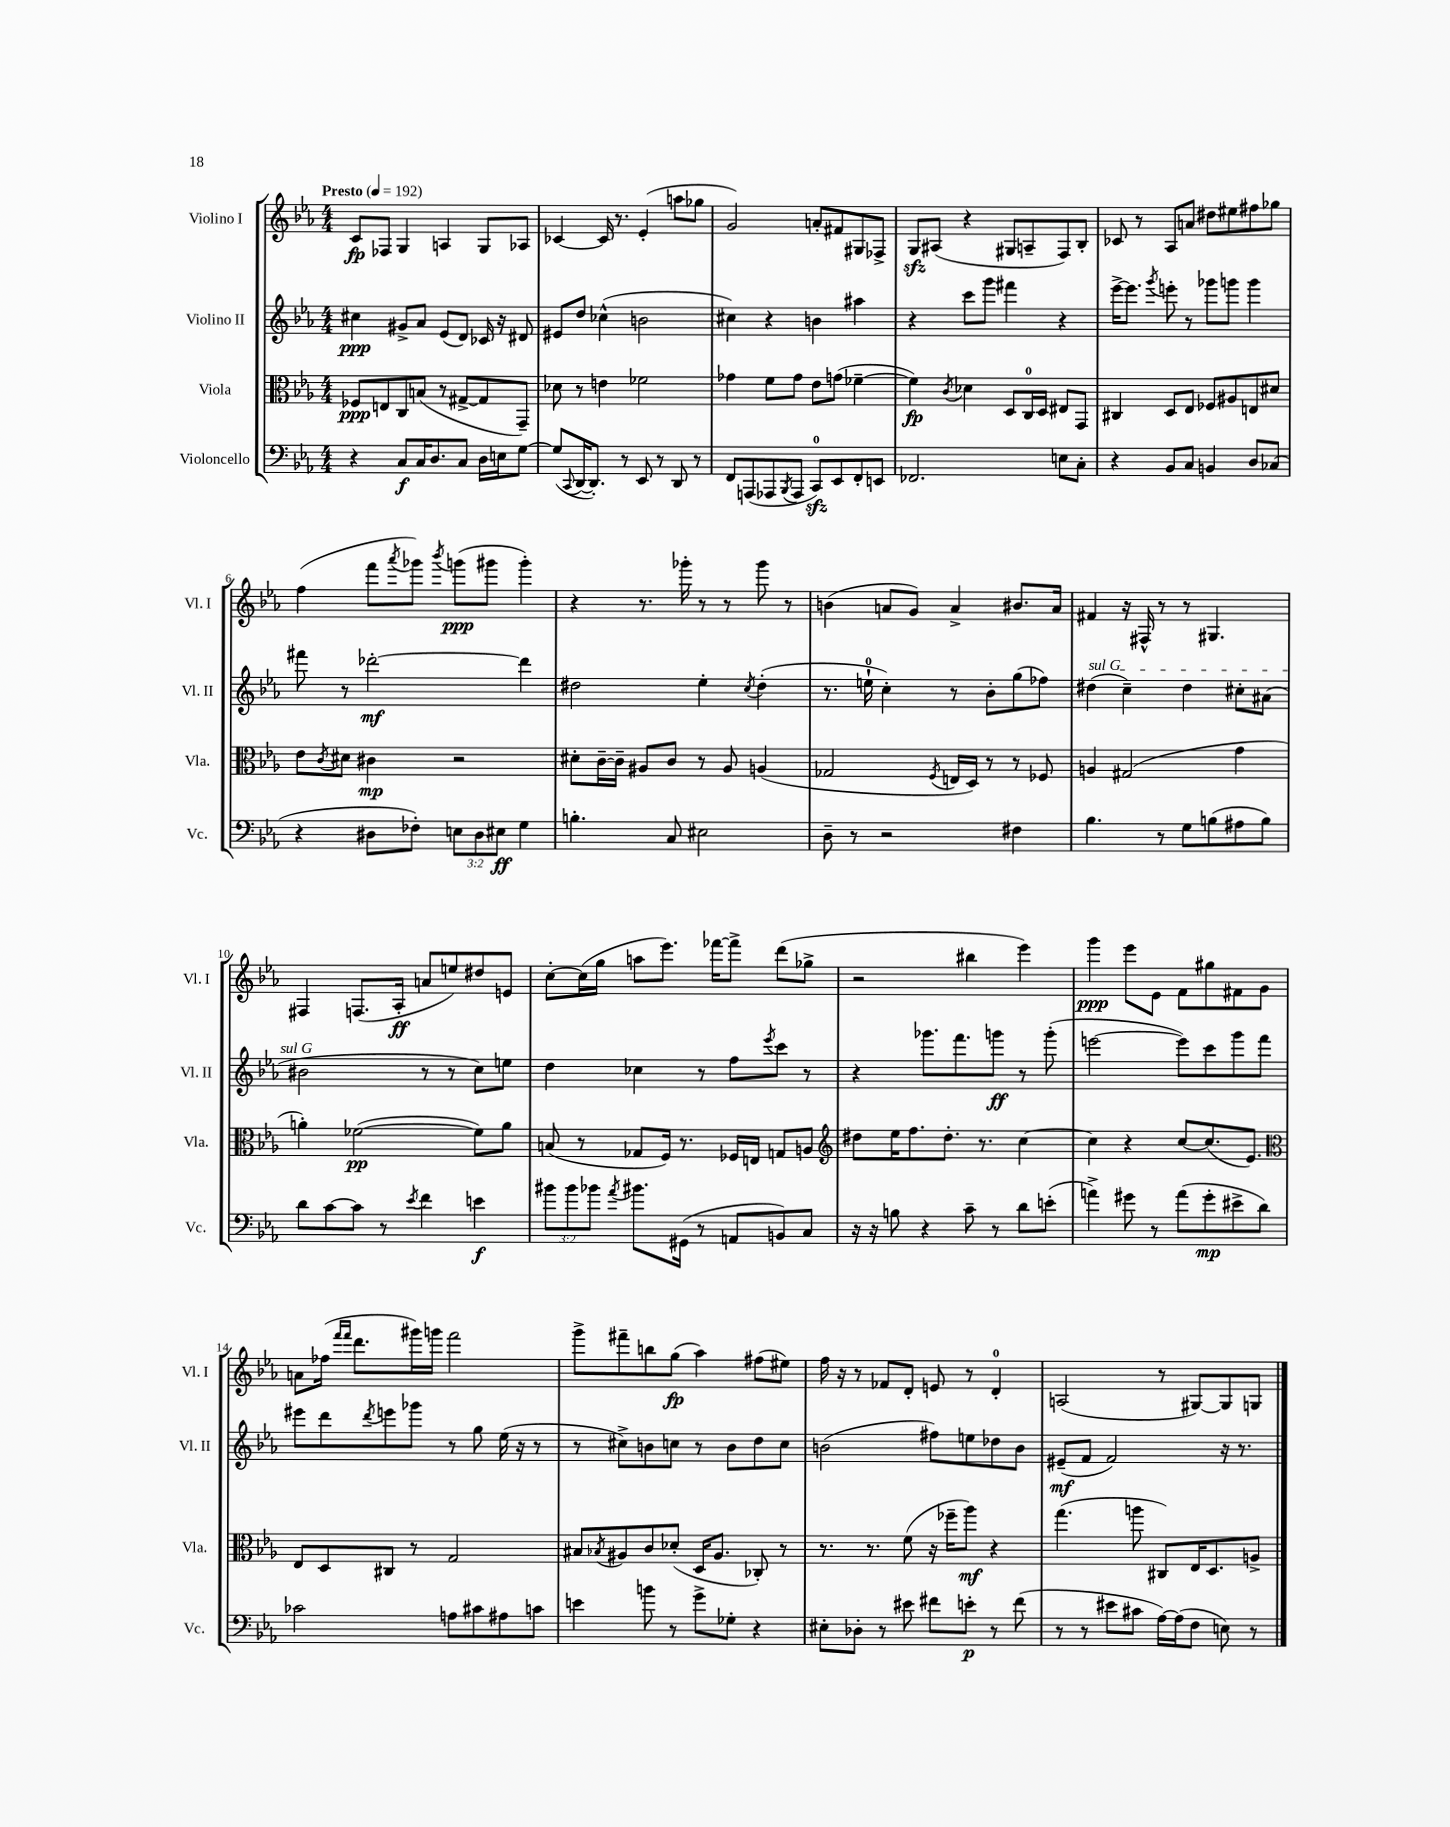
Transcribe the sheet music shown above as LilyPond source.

<<
\new StaffGroup <<
\new Staff = "s0" \with { instrumentName = "Violino I" shortInstrumentName = "Vl. I" } {
    \clef treble \key ees \major \numericTimeSignature \time 4/4 \tempo "Presto" 4 = 192
    c'8\fp fes8 g4 a4 g8 aes8 |
    ces'4~ ces'16 r8. ees'4-.( a''8 ges''8 |
    g'2) a'8-. fis'8 gis8 fes8-> |
    g8\sfz ais8( r4 gis8 a8-- f8) bes8-. |
    ces'8 r8 aes8 a'8 dis''8 eis''8 fis''8 ges''8 |
    f''4( f'''8 \acciaccatura { aes'''8 } ges'''8) \acciaccatura { bes'''8 } g'''8\ppp( gis'''8 gis'''4-.) |
    r4 r8. ges'''16-. r8 r8 ges'''8 r8 |
    b'4( a'8 g'8) a'4-> bis'8. a'16 |
    fis'4 r16 fis16-^ r8 r8 gis4. |
    fis4 f8.( aes16-.\ff a'8 e''8) dis''8 e'8 |
    c''8~-. c''16( g''16 a''8 ees'''8.) fes'''16~ fes'''8-> d'''8( ges''8-> |
    r2 bis''4 ees'''4) |
    g'''4\ppp ees'''8 ees'8 f'8 gis''8 fis'8 g'8 |
    a'8 fes''16( \grace { f'''16 f'''16 } d'''8. gis'''16) g'''16 f'''2 |
    g'''8-> fis'''8-- b''8 g''8\fp( aes''4) fis''8( eis''8) |
    f''16 r16 r8 fes'8 d'8-. e'8 r8 d'4-0-. |
    a2( r8 gis8~) gis8 g8 \bar "|." |
}
\new Staff = "s1" \with { instrumentName = "Violino II" shortInstrumentName = "Vl. II" } {
    \clef treble \key ees \major \numericTimeSignature \time 4/4
    cis''4\ppp gis'8-> aes'8 ees'8( d'8) ces'16 r16 dis'8 |
    eis'8 d''8 ces''4-^( b'2 |
    cis''4) r4 b'4 ais''4 |
    r4 c'''8 g'''8 fis'''4 r4 |
    ees'''16~-> ees'''8. \acciaccatura { g'''8 } e'''8-. r8 ges'''8 g'''8 g'''4 |
    fis'''8 r8 des'''2~-.\mf des'''4 |
    dis''2 ees''4-. \acciaccatura { c''8 } dis''4-.( |
    r8. e''16-0-! c''4-.) r8 bes'8-. g''8( fes''8) |
    \once \override TextSpanner.bound-details.left.text = \markup { \italic "sul G" } dis''4\startTextSpan( c''4--) dis''4 cis''8-. ais'8( |
    bis'2\stopTextSpan r8 r8 c''8) e''8 |
    d''4 ces''4 r8 f''8 \acciaccatura { ees'''8 } c'''8 r8 |
    r4 ges'''8. f'''8. g'''8\ff r8 g'''8-.( |
    e'''2~ e'''8) c'''8 g'''8 f'''8 |
    eis'''8 d'''8 \acciaccatura { d'''8 } e'''8 ges'''8 r8 g''8 ees''16( r16 r8 |
    r8 cis''8->) b'8 c''8 r8 b'8 d''8 c''8 |
    b'2( fis''8) e''8 des''8 b'8 |
    eis'8--\mf( f'8 f'2) r16 r8. \bar "|." |
}
\new Staff = "s2" \with { instrumentName = "Viola" shortInstrumentName = "Vla." } {
    \clef alto \key ees \major \numericTimeSignature \time 4/4
    fes8\ppp e8 c8 b8( r8 gis8~-> gis8 g,8--) |
    des'8 r8 e'4 fes'2 |
    ges'4 f'8 ges'8 ees'8 g'8( fes'4~-- |
    fes'4\fp) \acciaccatura { c'8 } des'4 d8 c16-0 d16 eis8 g,8 |
    cis4 d8 ees8 fes8 ais8 e8 dis'8 |
    ees'8 \acciaccatura { c'8 } dis'8 cis'4\mp r2 |
    dis'8-. c'16~-- c'16-- ais8 c'8 r8 ais8 a4( |
    ges2 \acciaccatura { f8 } e16 d16) r8 r8 fes8 |
    a4 gis2( g'4 |
    a'4-.) fes'2~\pp( fes'8) a'8 |
    b8( r8 ges8 f16) r8. fes16 e16 g8 a8 |
    \clef treble dis''8 ees''16 f''8. dis''8.-. r8. c''4~ |
    c''4 r4 c''8~ c''8.( ees'8.) |
    \clef alto ees8 d8 cis8 r8 g2 |
    bis8 \acciaccatura { bes8 } ais8 c'8 des'8-.( d16 ais8. ces8-.) r8 |
    r8. r8. f'8( r16 fes''16-- aes''8\mf) r4 |
    g''4.( a''8 cis8) ees16 d8. a8-> \bar "|." |
}
\new Staff = "s3" \with { instrumentName = "Violoncello" shortInstrumentName = "Vc." } {
    \clef bass \key ees \major \numericTimeSignature \time 4/4 \override Staff.TupletNumber.text = #tuplet-number::calc-fraction-text
    r4 c8\f c16 d8. c8 d16 e16 g8~ |
    g8( \appoggiatura { c,8 } d,16~ d,8.-.) r8 ees,8 r8 d,8 r8 |
    f,8 a,,8( aes,,8 \acciaccatura { bes,,8 } aes,,8 c,8-0\sfz) ees,8 f,8-. e,8 |
    fes,2. e8 c8-. |
    r4 bes,8 c8 b,4 d8 ces8( |
    r4 dis8 fes8-.) \tuplet 3/2 { e8 dis8 eis8\ff } g4 |
    b4.-. c8 eis2 |
    d8-- r8 r2 fis4 |
    bes4. r8 g8 b8( ais8 b8) |
    d'8 c'8~ c'8 r8 \acciaccatura { ees'8 } f'4 e'4\f |
    \tuplet 3/2 { bis'8 bis'8 bes'8 } \acciaccatura { aes'8 } bis'8. gis,16( r8 a,8 b,8) c8 |
    r16 r16 b8 r4 c'8-- r8 d'8 e'8-.( |
    a'4->) gis'8 r8 a'8( gis'8-.\mp eis'8-> d'8) |
    ces'2 a8 cis'8 ais8 c'8 |
    e'4 b'8 r8 g'8-> ges8-. r4 |
    eis8-. des8-. r8 eis'8 fis'8 e'8-.\p r8 fis'8( |
    r8 r8 eis'8 cis'8 aes16~) aes16( f8 e8) r8 \bar "|." |
}
>>
>>
